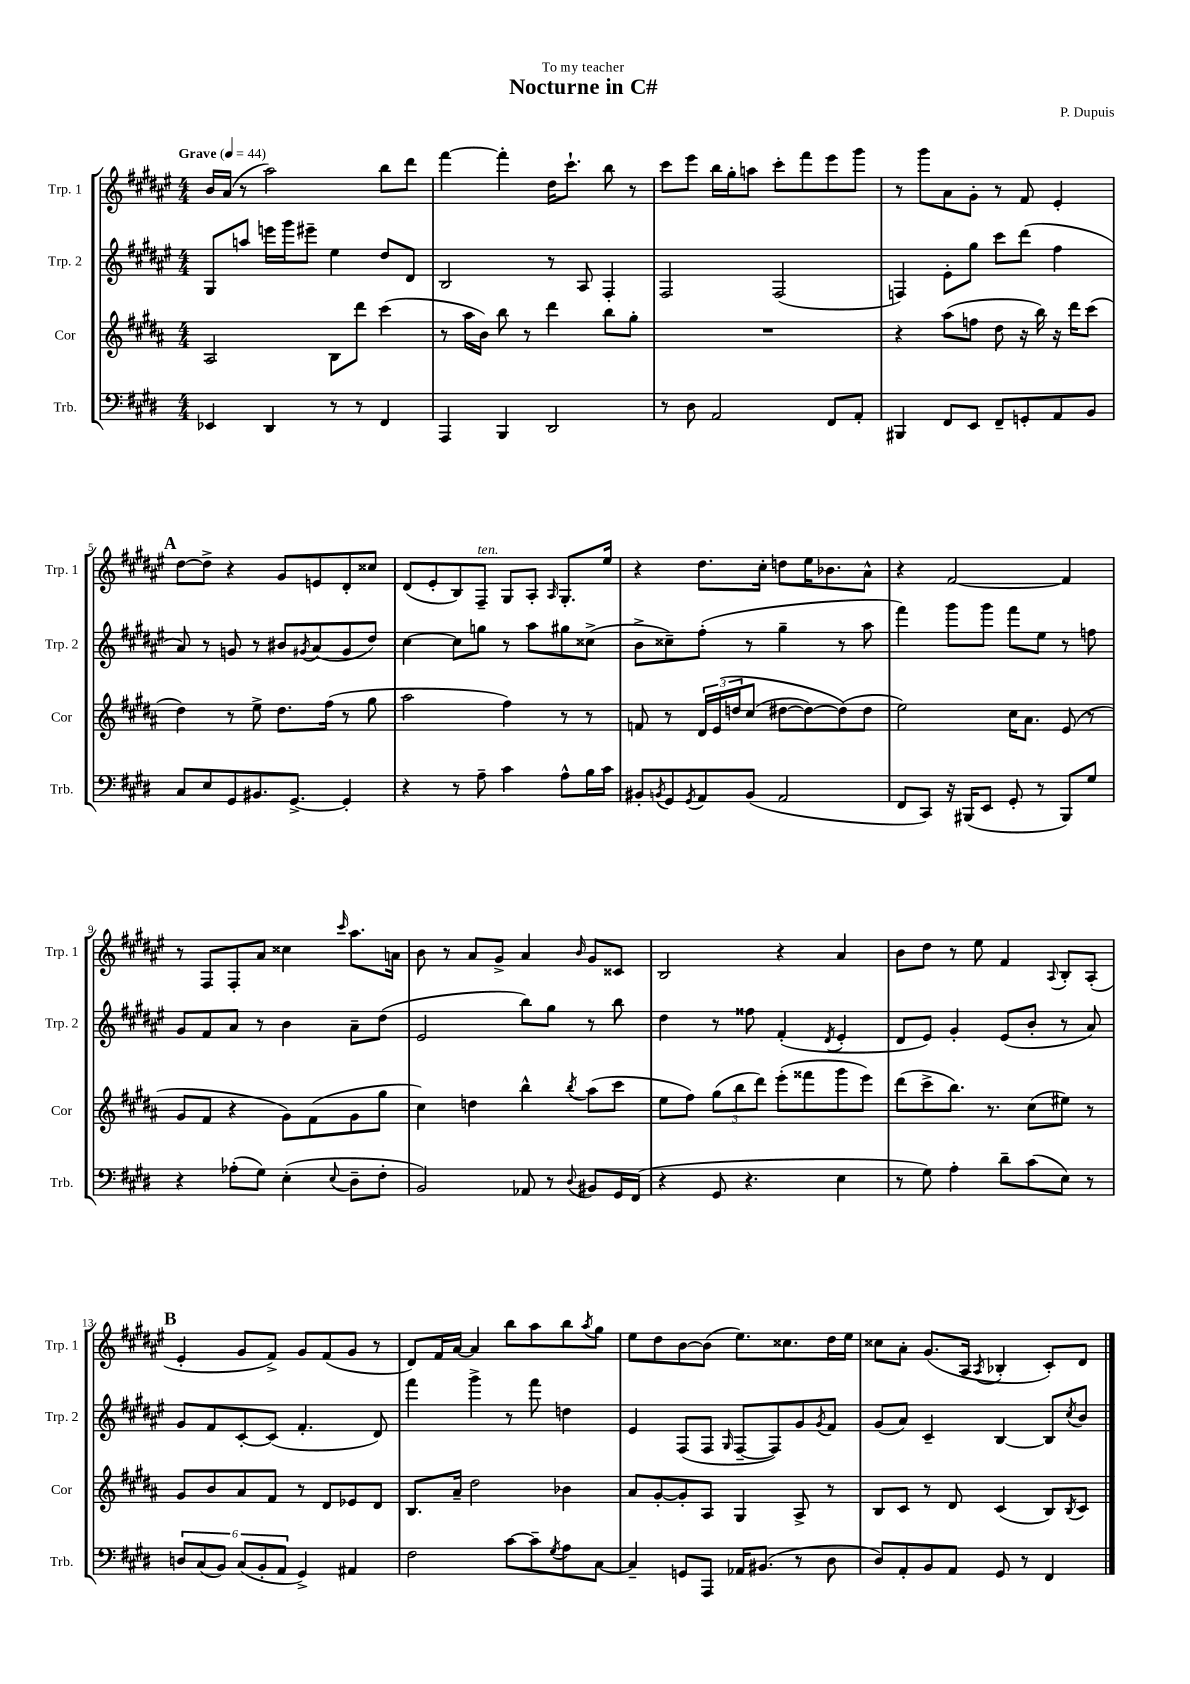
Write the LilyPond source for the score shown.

\header { title = "Nocturne in C#" composer = "P. Dupuis" dedication = "To my teacher" }
<<
\new StaffGroup <<
\new Staff = "s0" \with { instrumentName = "Trp. 1" shortInstrumentName = "Trp. 1" } {
    \clef treble \key fis \major \numericTimeSignature \time 4/4 \tempo "Grave" 4 = 44
    b'16 ais'16( r8 ais''2) b''8 dis'''8 |
    fis'''4~ fis'''4-. dis''16 cis'''8.-! b''8 r8 |
    cis'''8 eis'''8 b''16 gis''16-. a''8 cis'''8-. fis'''8 eis'''8 gis'''8 |
    r8 gis'''8 ais'8 gis'8-. r8 fis'8 eis'4-. |
    \mark \markup { \bold "A" } dis''8~ dis''8-> r4 gis'8 e'8 dis'8-. cisis''8 |
    dis'8( eis'8-. b8) fis8--^\markup { \italic "ten." } gis8 ais8-. \grace { ais16 } gis8.-. eis''16 |
    r4 dis''8. cis''16-. d''8 eis''16 bes'8. ais'8-^ |
    r4 fis'2~ fis'4 |
    r8 fis8 fis8-. ais'8 cisis''4 \grace { cis'''16 } ais''8. a'16 |
    b'8 r8 ais'8 gis'8-> ais'4 \grace { b'16 } gis'8 cisis'8 |
    b2 r4 ais'4 |
    b'8 dis''8 r8 eis''8 fis'4 \appoggiatura { ais8 } b8-. ais8-.( |
    \mark \markup { \bold "B" } eis'4-. gis'8 fis'8->) gis'8 fis'8( gis'8 r8 |
    dis'8) fis'16 ais'16~ ais'4 b''8 ais''8 b''8 \acciaccatura { ais''8 } gis''8 |
    eis''8 dis''8 b'8~ b'8( eis''8.) cisis''8. dis''16 eis''16 |
    cisis''8 ais'8-. gis'8.( ais16 \acciaccatura { ais8 } bes4-. cis'8-.) dis'8 \bar "|." |
}
\new Staff = "s1" \with { instrumentName = "Trp. 2" shortInstrumentName = "Trp. 2" } {
    \clef treble \key fis \major \numericTimeSignature \time 4/4
    gis8 a''8 e'''16 gis'''16 eis'''8-- eis''4 dis''8 dis'8 |
    b2 r8 ais8 fis4-. |
    fis2 fis2( |
    f4) eis'8-. gis''8 cis'''8 dis'''8( fis''4 |
    \mark \markup { \bold "A" } ais'8) r8 g'8 r8 bis'8 \acciaccatura { gis'8 } ais'8( gis'8 dis''8) |
    cis''4~ cis''8 g''8 r8 ais''8 gis''8 cisis''8->( |
    b'8-> cisis''8--) fis''8-.( r8 gis''4-- r8 ais''8 |
    fis'''4) gis'''8 gis'''8 fis'''8 eis''8 r8 f''8 |
    gis'8 fis'8 ais'8 r8 b'4 ais'8-- dis''8( |
    eis'2 b''8) gis''8 r8 b''8 |
    dis''4 r8 fisis''8 fis'4-.( \acciaccatura { dis'8 } eis'4-. |
    dis'8 eis'8) gis'4-. eis'8( b'8-. r8 ais'8) |
    \mark \markup { \bold "B" } gis'8 fis'8 cis'8~-. cis'8( fis'4.-. dis'8) |
    fis'''4 gis'''4-> r8 fis'''8 d''4 |
    eis'4 fis8( fis8 \grace { gis16 } fis8~-- fis8) gis'8 \acciaccatura { gis'8 } fis'8 |
    gis'8( ais'8) cis'4-- b4~ b8 \acciaccatura { cis''8 } b'8 \bar "|." |
}
\new Staff = "s2" \with { instrumentName = "Cor" shortInstrumentName = "Cor" } {
    \clef treble \key b \major \numericTimeSignature \time 4/4
    ais2 b8 dis'''8 cis'''4( |
    r8 ais''16 b'16) b''8 r8 dis'''4 b''8 gis''8-. |
    R1 |
    r4 ais''8( f''8 dis''8 r16 b''16) r16 dis'''16 cis'''8( |
    \mark \markup { \bold "A" } dis''4) r8 e''8-> dis''8. fis''16( r8 gis''8 |
    ais''2 fis''4) r8 r8 |
    f'8 r8 \tuplet 3/2 { dis'16 e'16\( d''16 } cis''8( dis''8~ dis''8~) dis''8(\) dis''8 |
    e''2) cis''16 ais'8. e'8( r8 |
    gis'8 fis'8 r4 gis'8) fis'8( gis'8 gis''8 |
    cis''4) d''4 b''4-^ \acciaccatura { b''8 } ais''8( cis'''8 |
    e''8 fis''8) \tuplet 3/2 { gis''8( b''8 dis'''8) } e'''8-.( fisis'''8 gis'''8 e'''8) |
    dis'''8( cis'''8-> b''8.) r8. cis''8( eis''8) r8 |
    \mark \markup { \bold "B" } gis'8 b'8 ais'8 fis'8 r8 dis'8 ees'8 dis'8 |
    b8. ais'16-- dis''2 bes'4 |
    ais'8 gis'8~-. gis'8-. ais8 gis4 ais8-> r8 |
    b8 cis'8 r8 dis'8 cis'4( b8) \acciaccatura { b8 } cis'8 \bar "|." |
}
\new Staff = "s3" \with { instrumentName = "Trb." shortInstrumentName = "Trb." } {
    \clef bass \key e \major \numericTimeSignature \time 4/4
    ees,4 dis,4 r8 r8 fis,4 |
    a,,4 b,,4 dis,2 |
    r8 dis8 a,2 fis,8 a,8-. |
    bis,,4 fis,8 e,8 fis,8-- g,8-. a,8 b,8 |
    \mark \markup { \bold "A" } cis8 e8 gis,8 bis,8. gis,8.~-> gis,4-. |
    r4 r8 a8-- cis'4 a8-^ b16 cis'16 |
    bis,8-. \acciaccatura { b,8 } gis,8 \acciaccatura { gis,8 } a,8 b,8( a,2 |
    fis,8 cis,8) r16 bis,,16( e,8 gis,8-. r8 bis,,8) gis8 |
    r4 aes8-.( gis8) e4-.( \appoggiatura { e8 } dis8-- fis8-. |
    b,2) aes,8 r8 \appoggiatura { dis8 } bis,8 gis,16 fis,16( |
    r4 gis,8 r4. e4 |
    r8 gis8) a4-. dis'8-- cis'8( e8) r8 |
    \mark \markup { \bold "B" } \tuplet 6/4 { d8 cis8( b,8) cis8( b,8-. a,8 } gis,4->) ais,4 |
    fis2 cis'8~ cis'8-- \acciaccatura { gis8 } a8 cis8~ |
    cis4-- g,8 a,,8 aes,16 bis,8.( r8 dis8 |
    dis8) a,8-. b,8 a,8 gis,8 r8 fis,4 \bar "|." |
}
>>
>>
